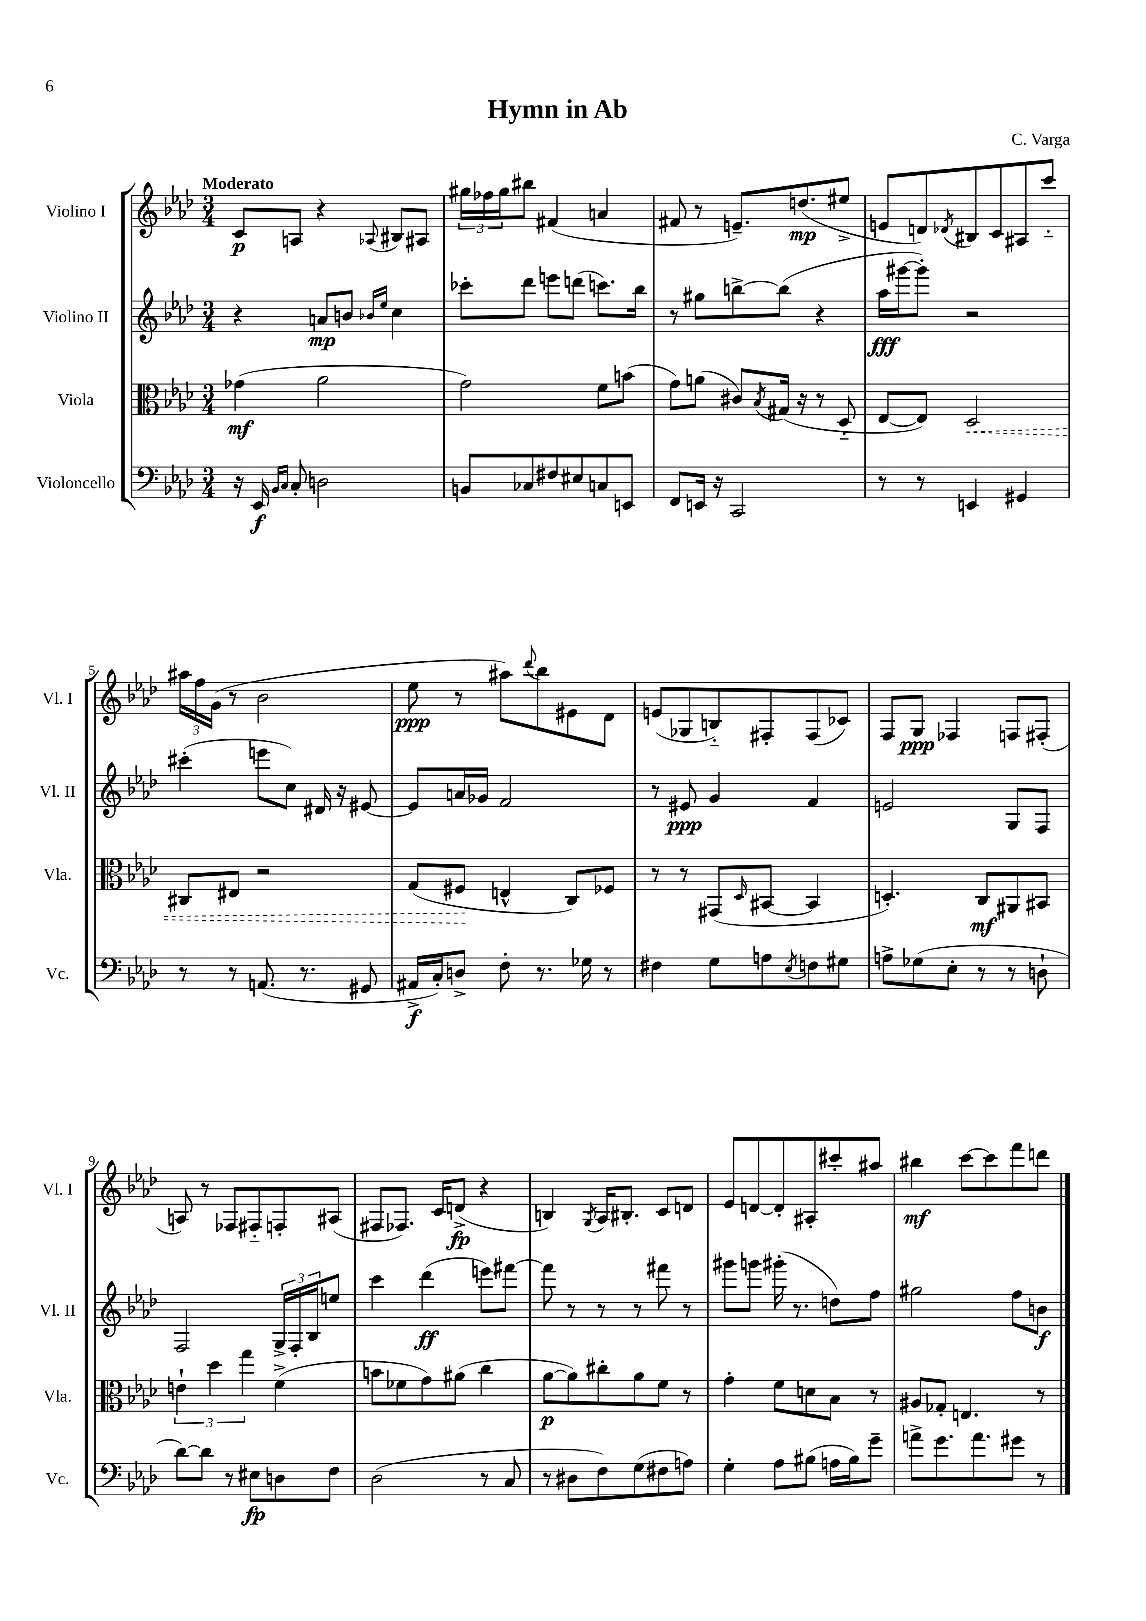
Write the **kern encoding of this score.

**kern	**kern	**kern	**kern
*staff4	*staff3	*staff2	*staff1
*clefF4	*clefC3	*clefG2	*clefG2
*k[b-e-a-d-]	*k[b-e-a-d-]	*k[b-e-a-d-]	*k[b-e-a-d-]
*M3/4	*M3/4	*M3/4	*M3/4
16r	(4g-	4r	8c
16EE-	.	.	.
16qqBB-	.	.	.
16qqC	.	.	.
8C'	.	.	8A
2D	2a-	8a	4r
.	.	8b	.
.	.	16qqb-	.
.	.	16qqee-	8qqA-
.	.	4cc	8B#
.	.	.	8A#
=	=	=	=
8BB	2g)	8ccc-'	24gg#
.	.	.	24ff-
.	.	.	24gg#
8C-	.	8ddd-	8bb#
8F#	.	8eee	(4f#
8E#	.	(8ddd	.
8C	8f	8.ccc)	4a
8EE	(8b	.	.
.	.	16bb-	.
=	=	=	=
8FF	8g)	8r	8f#
16EE	(8a	8gg#	8r
16r	.	.	.
2CC	8c#)	[8bb^	8.e~)
.	8qB-	.	.
.	(16G#	(8bb]	.
.	16r	.	(8.dd
.	8r	4r	.
.	8D-'~	.	8ee#^
=	=	=	=
8r	[8E-	16aa-	8e
.	.	[16ggg#	.
8r	8E-])	8ggg#'])	8d)
.	.	.	8qd-
4EE	2D-	2r	8B#
.	.	.	8c
4GG#	.	.	8A#
.	.	.	8ccc'~
=	=	=	=
8r	8C#	(4ccc#'	24aa#
.	.	.	24ff
.	.	.	(24g
8r	8E#	.	8r
(8.AA	2r	8eee	2b-
.	.	8cc)	.
8.r	.	.	.
.	.	16d#	.
.	.	16r	.
8GG#	.	[8e#	.
=	=	=	=
16AA#^	(8G	8e#]	8ee-
16C')	.	.	.
8D^	8F#	16a	8r
.	.	16g-	.
8F'	4E^^	2f	8aa#)
.	.	.	8qqddd-
8.r	.	.	8bb-
.	8C)	.	8e#
16G-	.	.	.
8r	8F-	.	8d-
=	=	=	=
4F#	8r	8r	(8e
.	8r	8e#	8G-
8G	(8GG#	4g	8B'~)
.	16qqD-	.	.
8A	[8BB#	.	8F#'
8qE-	.	.	.
8F	4BB#]	4f	(8F#
8G#	.	.	8c-)
=	=	=	=
8A^	4.D')	2e	8F
(8G-	.	.	8G
8E-'	.	.	4F-
8r	8C	.	.
8r	8AA#	8G	8F
8D`	8BB#	8F	(8F#'
=	=	=	=
[8d-)	6e`	2F	8A)
8d-]	.	.	8r
.	6dd-	.	.
8r	.	.	8F-
.	6gg	.	.
8E#	.	.	8F#'~
8D	(4f^	24G^	8F'
.	.	24F'	.
.	.	24B-	.
8F	.	8ee	(8A#
=	=	=	=
(2D-	8b	4ccc	8F#
.	8f-	.	8.F-)
.	8g)	(4ddd-	.
.	.	.	16c
.	(8a#	.	(8d^
8r	4cc	8eee)	4r
8C	.	[8fff#	.
=	=	=	=
8r	[8a-	8fff#]	4B)
8D#	8a-])	8r	.
.	.	.	8qG
8F)	8cc#'	8r	16A-
.	.	.	8.B#'
(8G	8a-	8r	.
8F#	8f	8fff#	8c
8A)	8r	8r	8d
=	=	=	=
4G'	4g'	8ggg#	8e-
.	.	8ggg	[8d
8A-	8f	(16ggg#'	8d']
.	.	8.r	.
(8B#	8d	.	8A#'
16A	8B-	8dd)	8ccc#'
16B#)	.	.	.
8g~	8r	8ff	8aa#
=	=	=	=
8a^	8A#	2gg#	4bb#
8.g	8G-'	.	.
.	4.E	.	[8ccc
8.a	.	.	.
.	.	.	8ccc]
8g#	.	8ff	8fff
8r	8r	8b	8ddd
==	==	==	==
*-	*-	*-	*-
